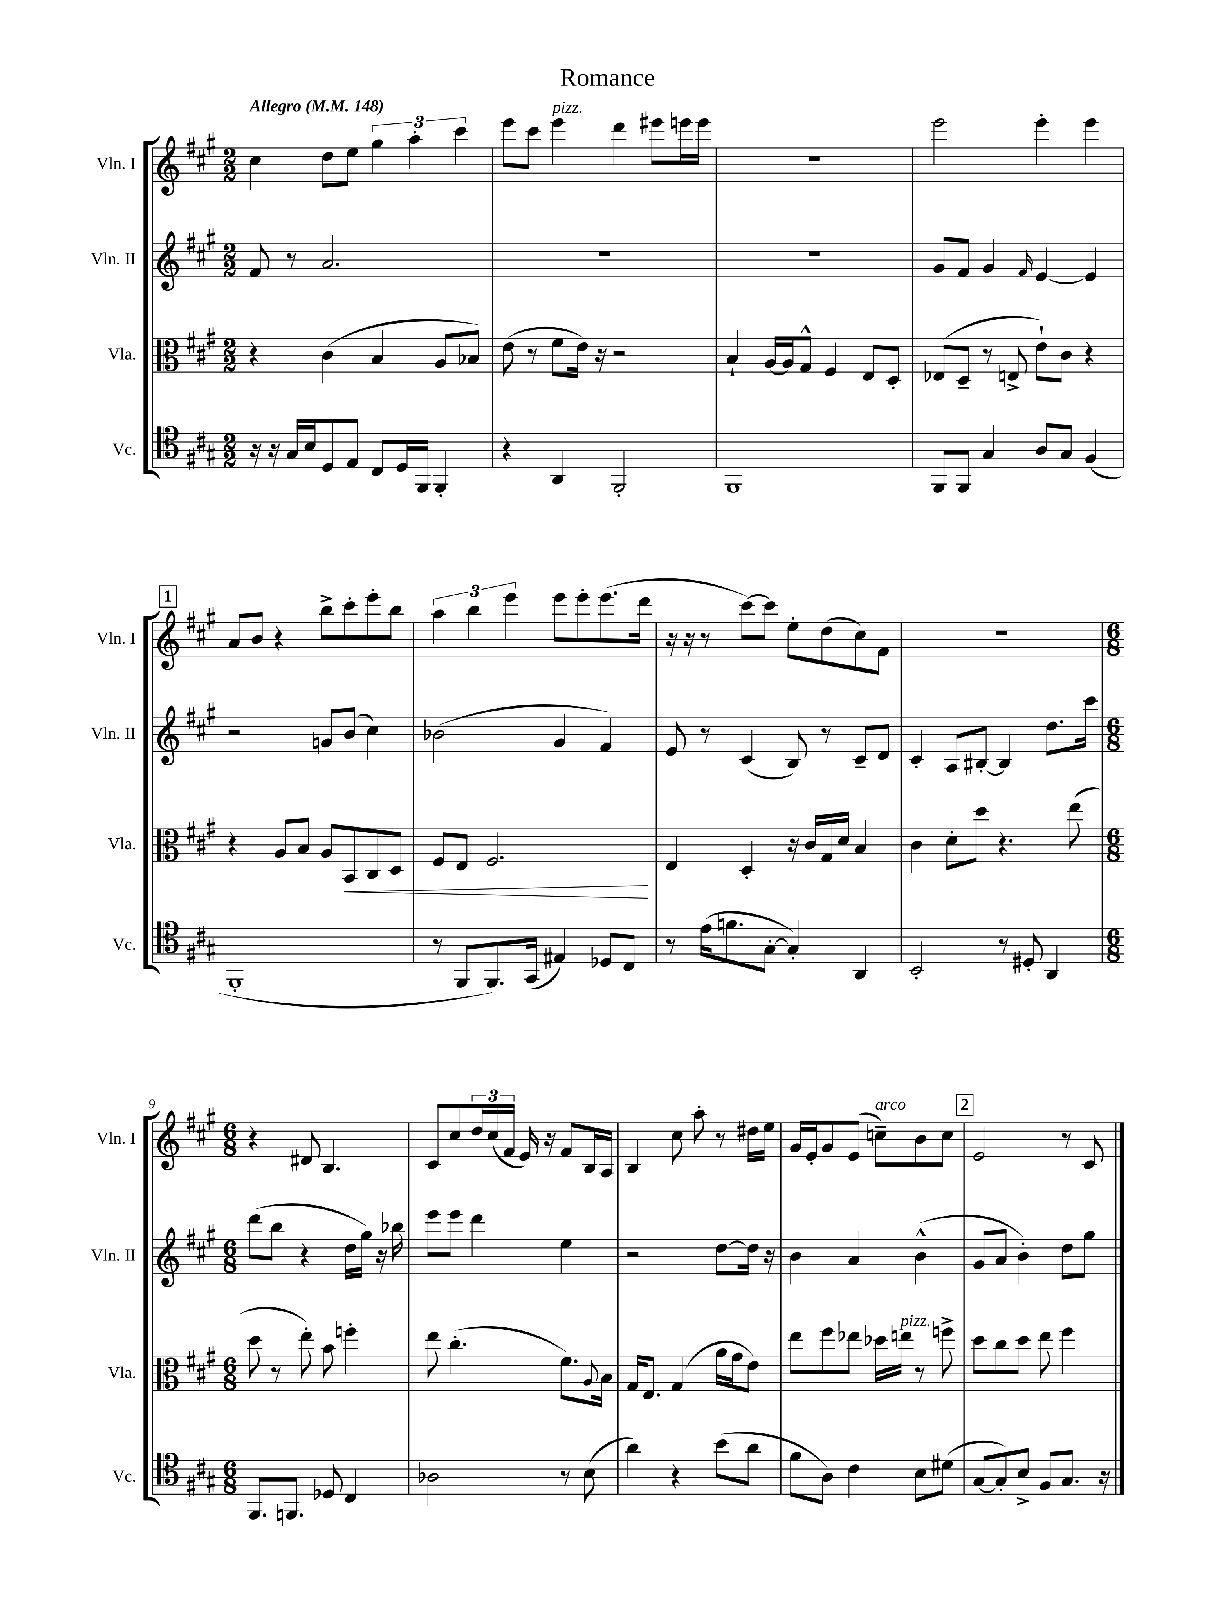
\header { title = "Romance" }
<<
\new StaffGroup <<
\new Staff = "s0" \with { instrumentName = "Vln. I" shortInstrumentName = "Vln. I" } {
    \clef treble \key a \major \numericTimeSignature \time 2/2 \tempo "Allegro" 4 = 148
    cis''4 d''8 e''8 \tuplet 3/2 { gis''4 a''4-. cis'''4 } |
    e'''8 cis'''8 e'''4^\markup { \italic "pizz." } d'''4 eis'''8 e'''16 e'''16 |
    R1 |
    e'''2 e'''4-. e'''4 |
    \mark \markup { \box "1" } a'8 b'8 r4 b''8-> cis'''8-. e'''8-. b''8 |
    \tuplet 3/2 { a''4 b''4 e'''4 } e'''8 e'''8-. e'''8.( d'''16 |
    r16 r16 r8 cis'''8~) cis'''8 e''8-. d''8( cis''8) fis'8 |
    r1 |
    \numericTimeSignature \time 6/8 r4 dis'8 b4. |
    cis'8 cis''8 \tuplet 3/2 { d''16 cis''16( fis'16 } e'16) r16 fis'8 b16 a16 |
    b4 cis''8 a''8-. r8 dis''16 e''16 |
    gis'16 e'16-. gis'8 e'8( c''8--^\markup { \italic "arco" }) b'8 c''8 |
    \mark \markup { \box "2" } e'2 r8 cis'8 \bar "|." |
}
\new Staff = "s1" \with { instrumentName = "Vln. II" shortInstrumentName = "Vln. II" } {
    \clef treble \key a \major \numericTimeSignature \time 2/2
    fis'8 r8 a'2. |
    R1 |
    R1 |
    gis'8 fis'8 gis'4 \grace { fis'16 } e'4~ e'4 |
    \mark \markup { \box "1" } r2 g'8 b'8( cis''4) |
    bes'2( gis'4 fis'4) |
    e'8 r8 cis'4( b8) r8 cis'8-- d'8 |
    cis'4-. a8 bis8~-. bis4 d''8. cis'''16 |
    \numericTimeSignature \time 6/8 d'''8( b''8 r4 d''16 gis''16) r16 bes''16 |
    e'''8 e'''8 d'''4 e''4 |
    r2 d''8~ d''16 r16 |
    b'4 a'4 b'4-^( |
    \mark \markup { \box "2" } gis'8 a'8 b'4-.) d''8 gis''8 \bar "|." |
}
\new Staff = "s2" \with { instrumentName = "Vla." shortInstrumentName = "Vla." } {
    \clef alto \key a \major \numericTimeSignature \time 2/2
    r4 cis'4( b4 a8 bes8) |
    e'8( r8 fis'8 e'16) r16 r2 |
    b4-! a16~ a16 gis8-^ fis4 e8 d8-. |
    ees8( d8-- r8 e8-> e'8-!) cis'8 r4 |
    \mark \markup { \box "1" } r4 a8 b8 a8 b,8\< cis8 d8 |
    fis8 e8 fis2.\! |
    e4 d4-. r16 cis'16 gis16 d'16 b4 |
    cis'4 d'8-. d''8 r4. e''8( |
    \numericTimeSignature \time 6/8 d''8 r8 e''8-.) b'8 f''4-. |
    e''8 cis''4.-.( fis'8.) \appoggiatura { a8 } b16 |
    gis16 e8. gis4( a'16 gis'16 e'8) |
    e''8 fis''8 ees''8 des''16 e''16^\markup { \italic "pizz." } r8 f''8-> |
    \mark \markup { \box "2" } d''8 cis''8 d''8 e''8 fis''4 \bar "|." |
}
\new Staff = "s3" \with { instrumentName = "Vc." shortInstrumentName = "Vc." } {
    \clef tenor \key a \major \numericTimeSignature \time 2/2
    r16 r16 gis16 b16 d8 e8 cis8 d16 fis,16 fis,4-. |
    r4 a,4 fis,2-. |
    fis,1 |
    fis,8 fis,8 gis4 a8 gis8 fis4( |
    \mark \markup { \box "1" } fis,1-. |
    r8 fis,8 fis,8.) gis,16( eis4) des8 cis8 |
    r8 e'16( f'8. gis8~-. gis4-.) a,4 |
    b,2-. r8 dis8-. a,4 |
    \numericTimeSignature \time 6/8 fis,8. f,8. des8 cis4 |
    aes2 r8 b8( |
    a'4) r4 b'8( a'8 |
    fis'8 a8) cis'4 b8 dis'8( |
    \mark \markup { \box "2" } gis8~ gis8-.) b8-> fis8 gis8. r16 \bar "|." |
}
>>
>>
